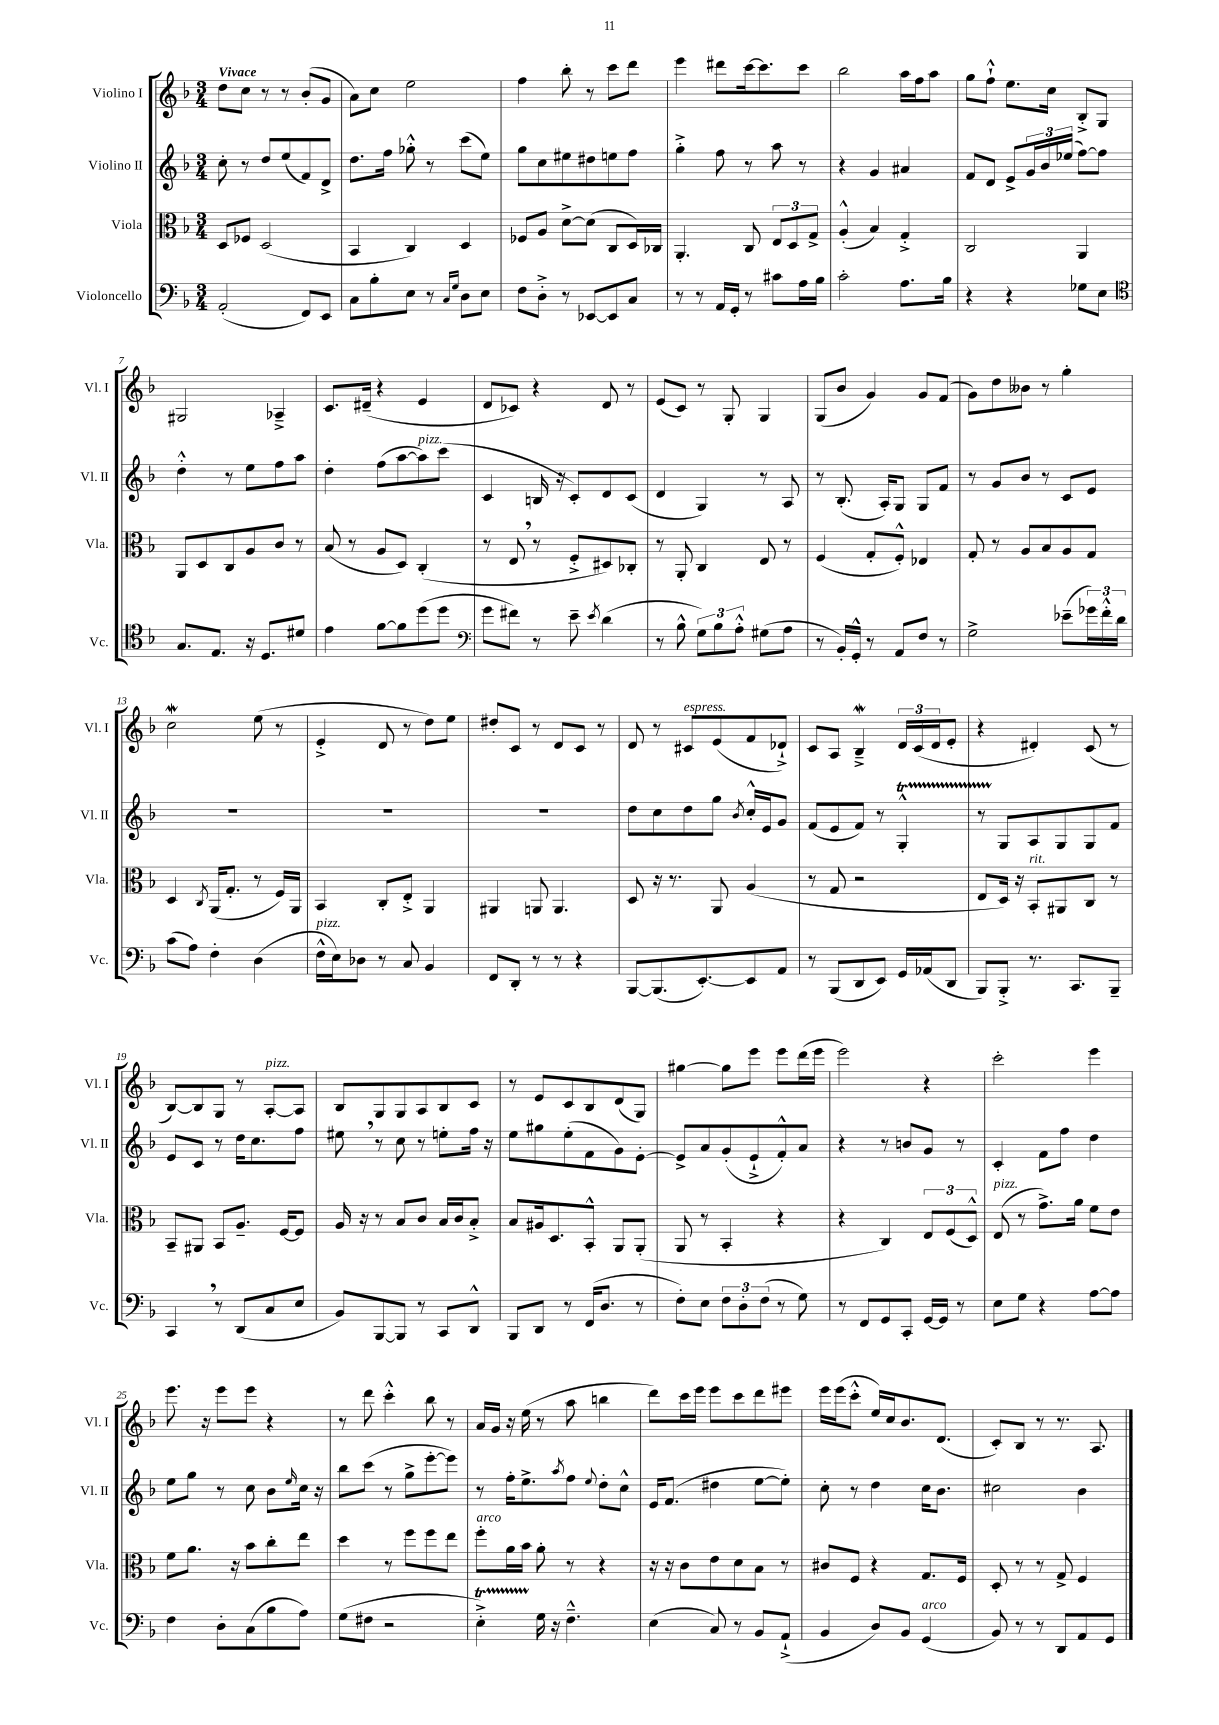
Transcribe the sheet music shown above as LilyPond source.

<<
\new StaffGroup <<
\new Staff = "s0" \with { instrumentName = "Violino I" shortInstrumentName = "Vl. I" } {
    \clef treble \key f \major \numericTimeSignature \time 3/4 \tempo "Vivace"
    d''8 c''8 r8 r8 bes'8-.( g'8 |
    a'8) c''8 e''2 |
    f''4 bes''8-. r8 c'''8 d'''8 |
    e'''4 dis'''8 c'''16~ c'''8. c'''8 |
    bes''2 a''16 f''16 a''8 |
    g''8 f''8-!-^ e''8. c''16 bes8-.-> g8 |
    gis2 aes4---> |
    c'8. dis'16--( r4 e'4 |
    d'8 ces'8) r4 d'8 r8 |
    e'8( c'8) r8 g8-. g4 |
    g8( bes'8 g'4) g'8 f'8( |
    g'8) d''8 beses'8 r8 g''4-. |
    c''2\mordent e''8( r8 |
    e'4-.-> d'8 r8 d''8) e''8 |
    dis''8-. c'8 r8 d'8 c'8 r8 |
    d'8 r8 cis'8^\markup { \italic "espress." } e'8( f'8 des'8-!->) |
    c'8 a8 bes4--->\mordent \tuplet 3/2 { d'16 c'16( d'16 } e'8-. |
    r4 dis'4-.) c'8( r8 |
    bes8~) bes8 g8 r8 a8~-.^\markup { \italic "pizz." } a8 |
    bes8 g8 g8 a8 bes8 c'8 |
    r8 e'8 c'8 bes8 d'8( g8) |
    gis''4~ gis''8 e'''8 e'''8 d'''16( e'''16 |
    e'''2) r4 |
    c'''2-. e'''4 |
    e'''8. r16 e'''8 e'''8 r4 |
    r8 d'''8 c'''4-.-^ bes''8 r8 |
    a'16 g'16 r16 e''16( r8 a''8 b''4 |
    d'''8) c'''16 e'''16 e'''8 c'''8 d'''8 eis'''8 |
    e'''16 e'''16( c'''8-.-^ e''16) c''16 bes'8. d'8.( |
    c'8-.) bes8 r8 r8. a8. \bar "|." |
}
\new Staff = "s1" \with { instrumentName = "Violino II" shortInstrumentName = "Vl. II" } {
    \clef treble \key f \major \numericTimeSignature \time 3/4
    c''8-. r8 d''8 e''8( f'8) d'8-> |
    d''8. f''16 ges''8-.-^ r8 c'''8( e''8) |
    g''8 c''8 eis''8 dis''8 e''8 f''8 |
    g''4-.-> f''8 r8 a''8 r8 |
    r4 g'4 ais'4 |
    f'8 d'8 e'8-> \tuplet 3/2 { g'16 bes'16 ees''16( } f''8~) f''8 |
    d''4-.-^ r8 e''8 f''8 a''8 |
    d''4-. f''8( a''8~ a''8^\markup { \italic "pizz." }) c'''8( |
    c'4 b16 r16 c'8-.) d'8 c'8( |
    d'4 g4) r8 a8 |
    r8 bes8.-.( a16-.) g8 g8 f'8 |
    r8 g'8 bes'8 r8 c'8 e'8 |
    R2. |
    R2. |
    R2. |
    d''8 c''8 d''8 g''8 \acciaccatura { bes'8 } c''16-.-^ e'16 g'8 |
    f'8( e'8 f'8) r8 g4-.-^\startTrillSpan |
    r8 g8\stopTrillSpan a8 g8 g8 f'8 |
    e'8 c'8 r8 d''16 c''8. f''8 |
    eis''8 \breathe r8 c''8 r8 e''8-. f''16 r16 |
    e''8 gis''8 e''8-.( f'8 g'8) e'8~-. |
    e'8-> a'8 g'8-.( e'8-!-> f'8-.-^) a'8 |
    r4 r8 b'8 g'8 r8 |
    c'4-. f'8 f''8 d''4 |
    e''8 g''8 r8 c''8 bes'8 \grace { e''16 } c''16 r16 |
    bes''8 c'''8( r8 g''8-> e'''8~-. e'''8) |
    r8 f''16-. e''8.-> \acciaccatura { a''8 } f''8 \appoggiatura { e''8 } d''8-. c''8-^ |
    e'16 f'8.( dis''4 e''8~ e''8-.) |
    c''8-. r8 d''4 c''16 bes'8. |
    cis''2 bes'4 \bar "|." |
}
\new Staff = "s2" \with { instrumentName = "Viola" shortInstrumentName = "Vla." } {
    \clef alto \key f \major \numericTimeSignature \time 3/4
    d8 fes8 d2( |
    bes,4 c4) d4 |
    fes8 a8 d'8~-> d'8( c8 d16) ces16 |
    a,4.-. c8 \tuplet 3/2 { e8 d8 g8-> } |
    a4-.-^( bes4) g4-.-> |
    c2 a,4 |
    a,8 d8 c8 a8 c'8 r8 |
    bes8( r8 a8 d8) c4-.( |
    r8 e8 \breathe r8 f8-.-> dis8) ces8-. |
    r8 a,8-. c4 e8 r8 |
    f4( g8-. f8-.-^) ees4 |
    g8-. r8 a8 bes8 a8 g8 |
    d4 \acciaccatura { c8 } a,16( g8.-. r8 f16) a,16 |
    bes,4 c8-. e8-.-> a,4 |
    ais,4 a,8 a,4. |
    d8 r16 r8. a,8 a4( |
    r8 g8 r2 |
    e8 d16) r16 bes,8-.^\markup { \italic "rit." } ais,8 c8 r8 |
    bes,8-- ais,8 bes,8 a8.-- f16~ f8 |
    a16 r16 r8 bes8 c'8 bes16 c'16 bes8-.-> |
    bes8 ais16 d8. bes,8-.-^ a,8 a,8-.( |
    a,8 r8 bes,4-. r4 |
    r4 c4) \tuplet 3/2 { e8 f8( d8-^) } |
    e8^\markup { \italic "pizz." }( r8 g'8.->) a'16 f'8 e'8 |
    f'8 a'8. r16 bes'8 c''8-. e''8 |
    d''4 r8 f''8 f''8 e''8 |
    f''8-.^\markup { \italic "arco" } a'16 bes'16 a'8-. r8 r4 |
    r16 r16 c'8 e'8 d'8 bes8 r8 |
    cis'8 f8 r4 g8. f16 |
    d8-. r8 r8 g8-> f4 \bar "|." |
}
\new Staff = "s3" \with { instrumentName = "Violoncello" shortInstrumentName = "Vc." } {
    \clef bass \key f \major \numericTimeSignature \time 3/4
    a,2-.( f,8) e,8 |
    c8 bes8-. e8 r8 \grace { c16 g16 } d8 e8 |
    f8 d8-.-> r8 ees,8~ ees,8 c8 |
    r8 r8 a,16 g,16-. r8 cis'8 a16 bes16 |
    c'2-. a8. bes16 |
    r4 r4 ges8 e8 |
    \clef tenor g8. e8. r16 d8. dis'8 |
    e'4 f'8~ f'8 d''8( d''8 |
    \clef bass g'8 fis'8) r8 e'8-- \acciaccatura { e'8 } d'4( |
    r8 bes8-^ \tuplet 3/2 { g8) bes8 a8-.-^ } gis8( a8 |
    r8 bes,16-.) g,16-.-^ r8 a,8 f8 r8 |
    g2-> ees'8--( \tuplet 3/2 { ges'16) f'16-.-^ d'16 } |
    c'8( a8) f4-. d4( |
    f16-^^\markup { \italic "pizz." } e16) des8 r8 c8 bes,4 |
    f,8 d,8-. r8 r8 r4 |
    bes,,8~ bes,,8.( e,8.~-.) e,8 a,8 |
    r8 bes,,8( d,8 e,8) g,16 aes,16( d,8 |
    bes,,8) bes,,8-.-> r8. c,8. bes,,8-- |
    c,4 \breathe r8 d,8( c8 e8 |
    bes,8) bes,,8~ bes,,8 r8 c,8 d,8-^ |
    bes,,8 d,8 r8 f,16( d8. r8 |
    f8-.) e8 \tuplet 3/2 { f8 d8-. f8( } r8 g8) |
    r8 f,8 g,8 c,8-. g,16~ g,16 r8 |
    e8 g8 r4 a8~ a8 |
    f4 d8-. c8( bes8 a8) |
    g8( fis8 r2 |
    e4-.->\startTrillSpan) g16\stopTrillSpan r16 f4.---^ |
    e4( c8) r8 bes,8 a,8-!->( |
    bes,4 d8) bes,8 g,4^\markup { \italic "arco" }( |
    bes,8) r8 r8 d,8 a,8 g,8 \bar "|." |
}
>>
>>
